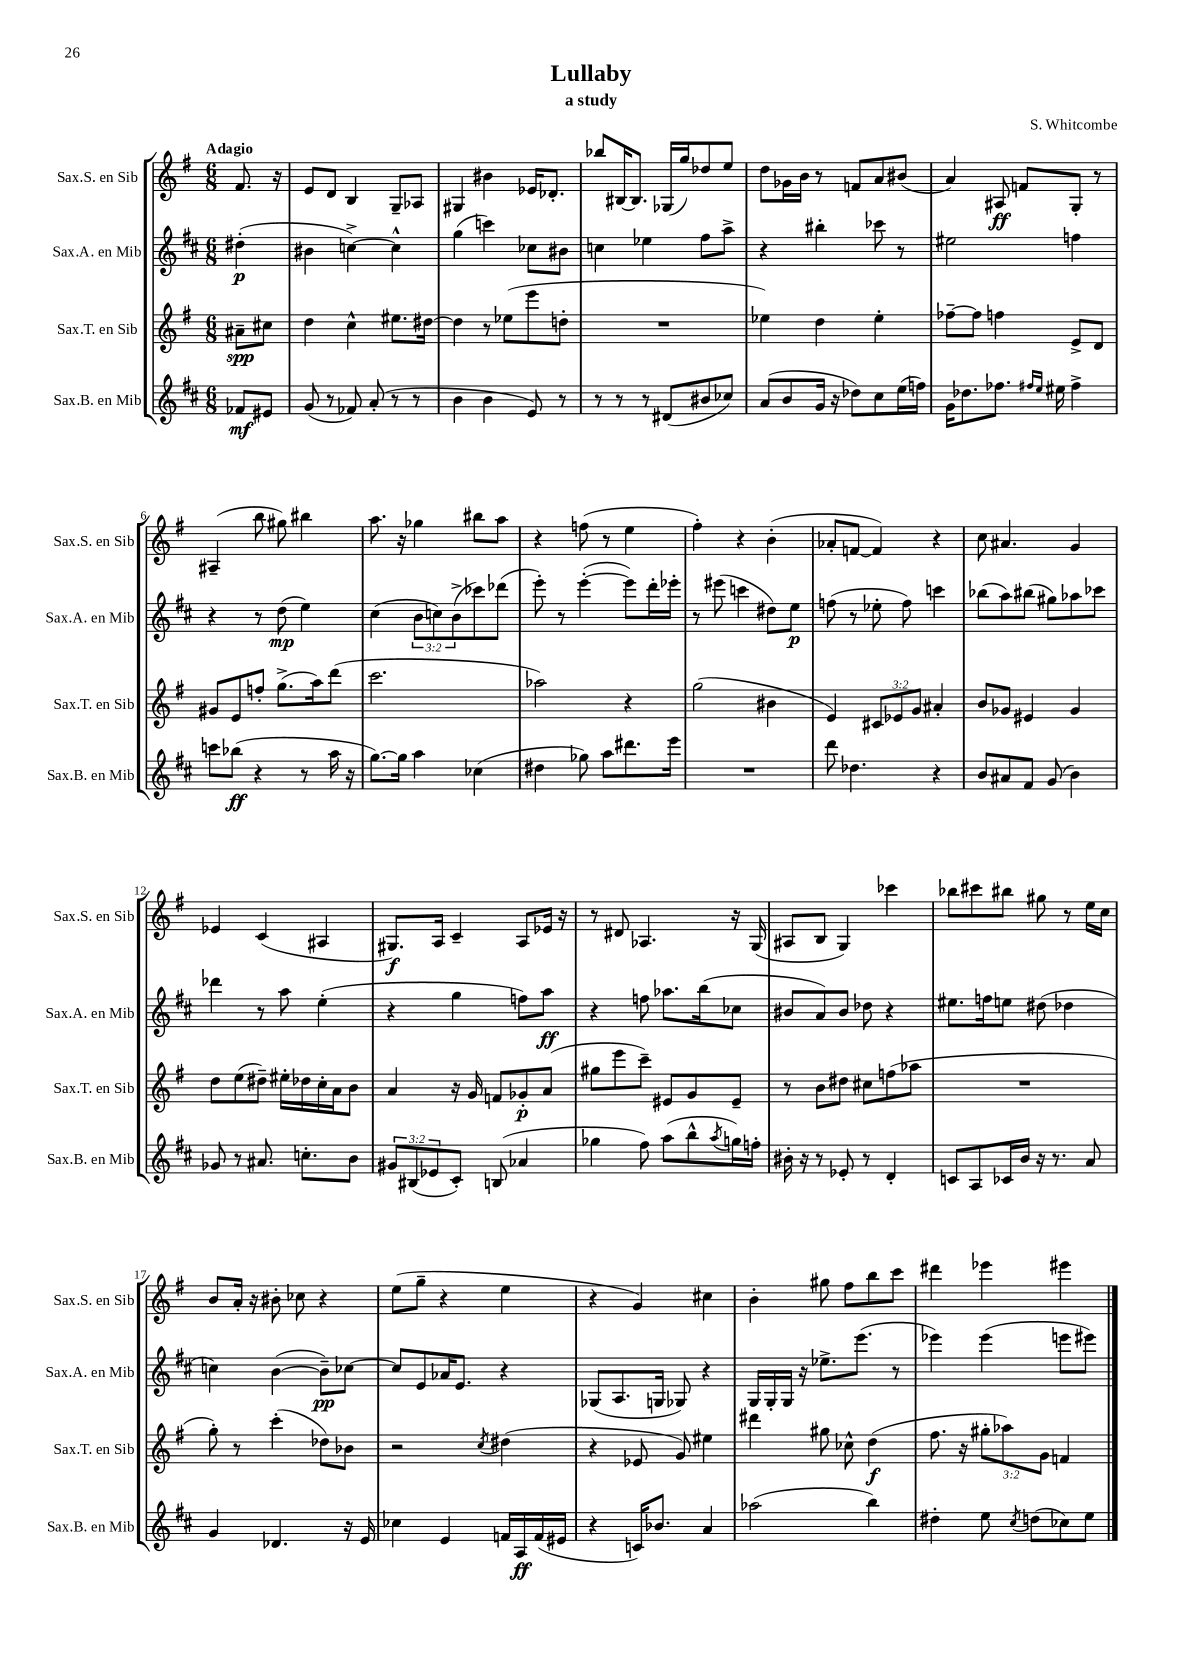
\header { title = "Lullaby" composer = "S. Whitcombe" subtitle = "a study" }
<<
\new StaffGroup <<
\new Staff = "s0" \with { instrumentName = "Sax.S. en Sib" shortInstrumentName = "Sax.S. en Sib" } {
    \clef treble \key g \major \numericTimeSignature \time 6/8 \partial 4 \tempo "Adagio"
    fis'8. r16 |
    e'8 d'8 b4 g8-- aes8 |
    gis4 bis'4 ees'16 des'8.-. |
    bes''8 bis16~ bis8. ges16( g''16) des''8 e''8 |
    d''8 ges'16 b'16 r8 f'8 a'8 bis'8( |
    a'4) ais8\ff f'8 g8-. r8 |
    ais4--( b''8 gis''8) bis''4 |
    a''8. r16 ges''4 bis''8 a''8 |
    r4 f''8( r8 e''4 |
    fis''4-.) r4 b'4-.( |
    aes'8-. f'8~ f'4) r4 |
    c''8 ais'4. g'4 |
    ees'4 c'4( ais4 |
    gis8.\f) a16 c'4-- a8 ees'16 r16 |
    r8 dis'8 aes4. r16 g16( |
    ais8 b8 g4) ces'''4 |
    bes''8 cis'''8 bis''8 gis''8 r8 e''16 c''16 |
    b'8 a'16-. r16 bis'8-. ces''8 r4 |
    e''8( g''8-- r4 e''4 |
    r4 g'4) cis''4 |
    b'4-. gis''8 fis''8 b''8 c'''8 |
    dis'''4 ees'''4 eis'''4 \bar "|." |
}
\new Staff = "s1" \with { instrumentName = "Sax.A. en Mib" shortInstrumentName = "Sax.A. en Mib" } {
    \clef treble \key d \major \numericTimeSignature \time 6/8 \override Staff.TupletNumber.text = #tuplet-number::calc-fraction-text \partial 4
    dis''4-.\p( |
    bis'4 c''4~->) c''4-^ |
    g''4( c'''4) ces''8 bis'8 |
    c''4 ees''4 fis''8 a''8-> |
    r4 bis''4-. ces'''8 r8 |
    eis''2 f''4 |
    r4 r8 d''8\mp( e''4) |
    cis''4( \tuplet 3/2 { b'8 c''8) b'8->( } ces'''8) des'''8( |
    e'''8-.) r8 e'''4~-.( e'''8) d'''16-. ees'''16-. |
    r8 eis'''8( c'''4 dis''8) e''8\p |
    f''8( r8 ees''8-. f''8) c'''4 |
    bes''8( a''8) bis''8( gis''8) aes''8 ces'''8 |
    des'''4 r8 a''8 e''4-.( |
    r4 g''4 f''8) a''8\ff |
    r4 f''8 aes''8. b''16( ces''8 |
    bis'8 a'8) bis'8 des''8 r4 |
    eis''8. f''16 e''8 dis''8( des''4 |
    c''4) b'4~( b'8--\pp) ces''8~ |
    ces''8 e'8 aes'16 e'8. r4 |
    ges8( a8. g16 ges8) r4 |
    g16 g16-. g16 r16 ees''8.-> e'''8.( r8 |
    ees'''4) ees'''4( e'''8 eis'''8) \bar "|." |
}
\new Staff = "s2" \with { instrumentName = "Sax.T. en Sib" shortInstrumentName = "Sax.T. en Sib" } {
    \clef treble \key g \major \numericTimeSignature \time 6/8 \override Staff.TupletNumber.text = #tuplet-number::calc-fraction-text \partial 4
    ais'8--\spp cis''8 |
    d''4 c''4-^ eis''8. dis''16~ |
    dis''4 r8 ees''8( e'''8 d''8-. |
    R2. |
    ees''4) d''4 ees''4-. |
    fes''8~-- fes''8 f''4 e'8-> d'8 |
    gis'8 e'8 f''8-. g''8.->( a''16) d'''8( |
    c'''2. |
    aes''2) r4 |
    g''2( bis'4 |
    e'4) \tuplet 3/2 { cis'8 ees'8 g'8 } ais'4-. |
    b'8 ges'8 eis'4 ges'4 |
    d''8 e''8( dis''8--) eis''16-. des''16 c''16-. a'16 b'8 |
    a'4 r16 g'16 f'8 ges'8-.\p a'8( |
    gis''8 e'''8 c'''8--) eis'8 g'8 eis'8-- |
    r8 b'8 dis''8 cis''8 f''8( aes''8 |
    R2. |
    g''8-.) r8 c'''4-.( des''8) bes'8 |
    r2 \acciaccatura { c''8 } dis''4( |
    r4 ees'8 g'8) eis''4 |
    dis'''4 gis''8 ces''8-^ d''4\f( |
    fis''8. r16 \tuplet 3/2 { gis''8-. aes''8) g'8 } f'4 \bar "|." |
}
\new Staff = "s3" \with { instrumentName = "Sax.B. en Mib" shortInstrumentName = "Sax.B. en Mib" } {
    \clef treble \key d \major \numericTimeSignature \time 6/8 \override Staff.TupletNumber.text = #tuplet-number::calc-fraction-text \partial 4
    fes'8\mf eis'8 |
    g'8( r8 fes'8) a'8-.( r8 r8 |
    b'4 b'4 e'8) r8 |
    r8 r8 r8 dis'8( bis'8 ces''8) |
    a'8( b'8 g'16 r16 des''8) cis''8 e''16( f''16) |
    g'16 des''8. fes''8. \grace { fis''16 e''16 } eis''16 fis''4-> |
    c'''8 bes''8\ff( r4 r8 a''16 r16 |
    g''8.~) g''16 a''4 ces''4( |
    dis''4 ges''8) a''8 dis'''8. e'''16 |
    R2. |
    d'''8 des''4. r4 |
    b'8 ais'8 fis'8 g'8( b'4) |
    ges'8 r8 ais'8. c''8.-. b'8 |
    \tuplet 3/2 { gis'8 bis8( ees'8 } cis'8-.) b8( aes'4 |
    ges''4 fis''8) a''8( b''8-^ \acciaccatura { a''8 } g''16) f''16-. |
    bis'16-. r16 r8 ees'8-. r8 d'4-. |
    c'8 a8 ces'16 b'16 r16 r8. a'8 |
    g'4 des'4. r16 e'16 |
    ces''4 e'4 f'16 a16\ff f'16( eis'16 |
    r4 c'16) bes'8. a'4 |
    aes''2( b''4) |
    dis''4-. e''8 \acciaccatura { cis''8 } d''8( ces''8) e''8 \bar "|." |
}
>>
>>
